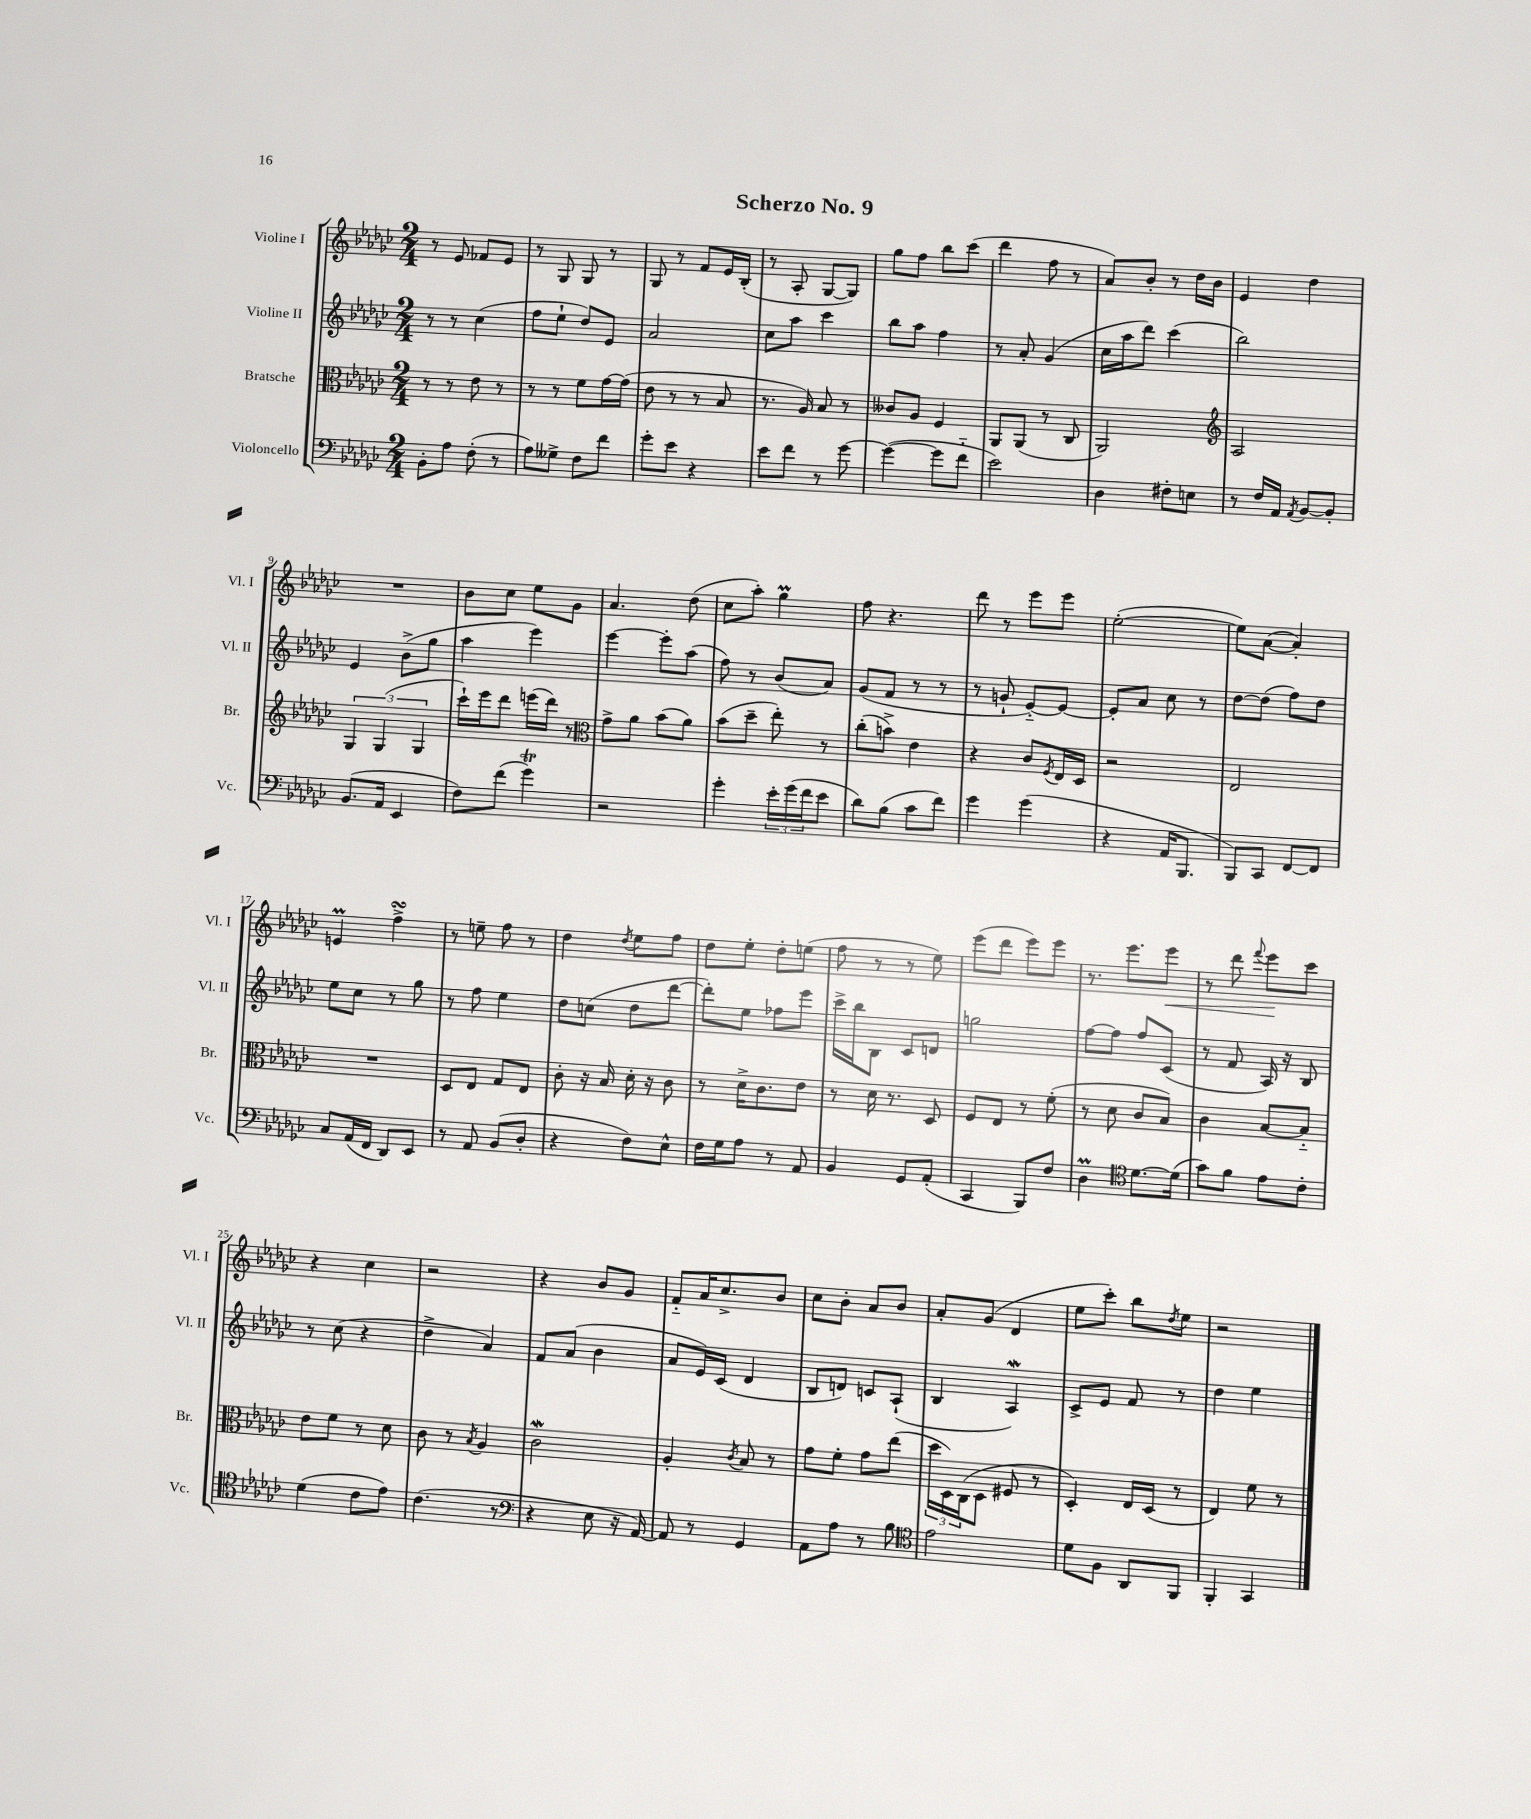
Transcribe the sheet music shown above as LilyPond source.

\header { title = "Scherzo No. 9" }
<<
\new StaffGroup <<
\new Staff = "s0" \with { instrumentName = "Violine I" shortInstrumentName = "Vl. I" } {
    \clef treble \key ges \major \numericTimeSignature \time 2/4
    r8 ees'8 fes'8 ees'8 |
    r8 ges8 ges8 r8 |
    ges8 r8 f'8 ees'16 bes16-.( |
    r8 aes8-. ges8~ ges8) |
    ges''8 f''8 bes''8 ces'''8( |
    des'''4 f''8 r8 |
    aes'8) bes'8-. r8 des''16 bes'16 |
    ees'4 des''4 |
    R2 |
    bes'8 ces''8 ees''8 ges'8 |
    aes'4. des''8( |
    ces''8 aes''8-.) ges''4\prall |
    f''8 r4. |
    des'''8 r8 ees'''8 ees'''8 |
    ees''2~-.( |
    ees''8) aes'8~( aes'4-.) |
    e'4\prall f''4->\turn |
    r8 e''8-- f''8 r8 |
    des''4 \acciaccatura { des''8 } ees''8 f''8 |
    des''8 ees''8-. des''8-. e''8( |
    f''8 r8 r8 ees''8) |
    ees'''8( des'''8 ees'''8) ees'''8 |
    r8. ees'''8. ees'''8\< |
    r8 des'''8 \appoggiatura { f'''8 } ees'''8\! ces'''8 |
    r4 ces''4 |
    r2 |
    r4 bes'8 ges'8 |
    f'8-_ aes'16 ces''8.-> bes'8 |
    ces''8 bes'8-. aes'8 bes'8 |
    aes'8-. ges'8( des'4 |
    ees''8 ces'''8-.) bes''8 \acciaccatura { des''8 } ees''8 |
    r2 \bar "|." |
}
\new Staff = "s1" \with { instrumentName = "Violine II" shortInstrumentName = "Vl. II" } {
    \clef treble \key ges \major \numericTimeSignature \time 2/4
    r8 r8 ces''4( |
    f''8 ees''8-! des''8) ees'8 |
    aes'2 |
    ces''8 aes''8 ces'''4 |
    bes''8 aes''8 f''4 |
    r8 aes'8-. ges'4( |
    ces''16 aes''16 des'''8) ces'''4( |
    bes''2) |
    ees'4 bes'8->( ges''8 |
    aes''4 ees'''4) |
    ees'''4~ ees'''8-. aes''8( |
    f''8) r8 bes'8( aes'8) |
    ges'8( f'8 r8 r8 |
    r8 g'8-! ees'8~-_) ees'8~ |
    ees'8-. aes'8 ces''8 r8 |
    des''8~ des''8( f''8) des''8 |
    ees''8 ces''8 r8 ges''8 |
    r8 f''8 ees''4 |
    des''8 c''8( des''8 des'''8~ |
    des'''8-.) ees''8 fes''8 ees'''8 |
    ces'''16-> bes''16 bes8 ces'8 d'8 |
    g''2 |
    f''8~ f''8 f''8 ces'8( |
    r8 f'8 aes16) r16 bes8 |
    r8 ces''8( r4 |
    des''4-> aes'4) |
    f'8 aes'8( bes'4 |
    aes'8 ees'16) ces'16( des'4 |
    bes8 d'8) c'8 aes8-!( |
    bes4 aes4\mordent) |
    ces'8-> ees'8 f'8 r8 |
    des''4 ees''4 \bar "|." |
}
\new Staff = "s2" \with { instrumentName = "Bratsche" shortInstrumentName = "Br." } {
    \clef alto \key ges \major \numericTimeSignature \time 2/4
    r8 r8 ees'8 r8 |
    r8 r8 f'8 ges'16~ ges'16( |
    ees'8 r8 r8 bes8 |
    r8. aes16) bes8 r8 |
    ceses'8 aes8 f4 |
    aes,8 aes,8( r8 ces8 |
    aes,2) |
    \clef treble aes2 |
    \tuplet 3/2 { ges4 ges4( ges4 } |
    ces'''16-!) ees'''16 des'''8 e'''16( des'''16) r8 |
    \clef alto ges'8-> aes'8 bes'8( aes'8) |
    bes'8( des''8-- ees''8-.) r8 |
    ces''8-.( b'8->) ees'4 |
    r4 ces'8 \acciaccatura { f8 } ees16 des16 |
    r2 |
    ees2 |
    R2 |
    des8 ees8 ges8 ees8 |
    ces'8-. r16 bes16 des'16-. r16 ces'8 |
    r8 des'16-> ces'8. ees'8 |
    r8 des'16 r8. des8 |
    f8 ees8 r8 f'8-.( |
    r8 des'8 ces'8 bes8) |
    ces'4 bes8~ bes8-_ |
    ees'8 f'8 r8 des'8 |
    ces'8 r8 \acciaccatura { bes8 } aes4 |
    ces'2\mordent |
    aes4-. \acciaccatura { ces'8 } bes8 r8 |
    ges'8 f'8-. ges'8 ees''8( |
    \tuplet 3/2 { des''16 des16) ces16( } des8 fis8 r8 |
    des4-.) ees16 des16( r8 |
    ees4) f'8 r8 \bar "|." |
}
\new Staff = "s3" \with { instrumentName = "Violoncello" shortInstrumentName = "Vc." } {
    \clef bass \key ges \major \numericTimeSignature \time 2/4
    bes,8-. aes8 f8-.( r8 |
    aes8) geses8-> f8 f'8 |
    ges'8-. ees'8 r4 |
    ees'8 f'8 r8 ges'8~ |
    ges'4~( ges'8 f'8-_ |
    ees'2) |
    des4 fis8-. e8 |
    r8 f16 aes,16 \acciaccatura { aes,8 } bes,8~ bes,8-. |
    bes,8.( aes,16 ees,4 |
    f8) f'8( ges'4\trill) |
    r2 |
    ges'4-. \tuplet 3/2 { ees'16-. ges'16( f'16 } ees'8 |
    des'8) bes8( ces'8 f'8) |
    ges'4 ges'4( |
    r4 aes,16 bes,,8. |
    bes,,8) ces,8 f,8~ f,8 |
    ces8 aes,16( f,16 des,8) ees,8 |
    r8 aes,8 bes,8( des8-. |
    r4 f8) ees8-^ |
    f16 ges16 aes8 r8 aes,8 |
    bes,4 ges,8 aes,8-.( |
    ces,4 bes,,8) f8 |
    des4\prall \clef tenor des'8.~ des'16( |
    ges'8) f'8 ees'8 ces'8-. |
    des'4( ces'8 ees'8) |
    ces'4.( r8 |
    \clef bass r4 ees8 r16 aes,16~) |
    aes,8 r8 ges,4 |
    aes,8 aes8 r8 bes8 |
    \clef tenor ees'2 |
    des'8 f8 aes,8 f,8 |
    f,4-. ges,4 \bar "|." |
}
>>
>>
